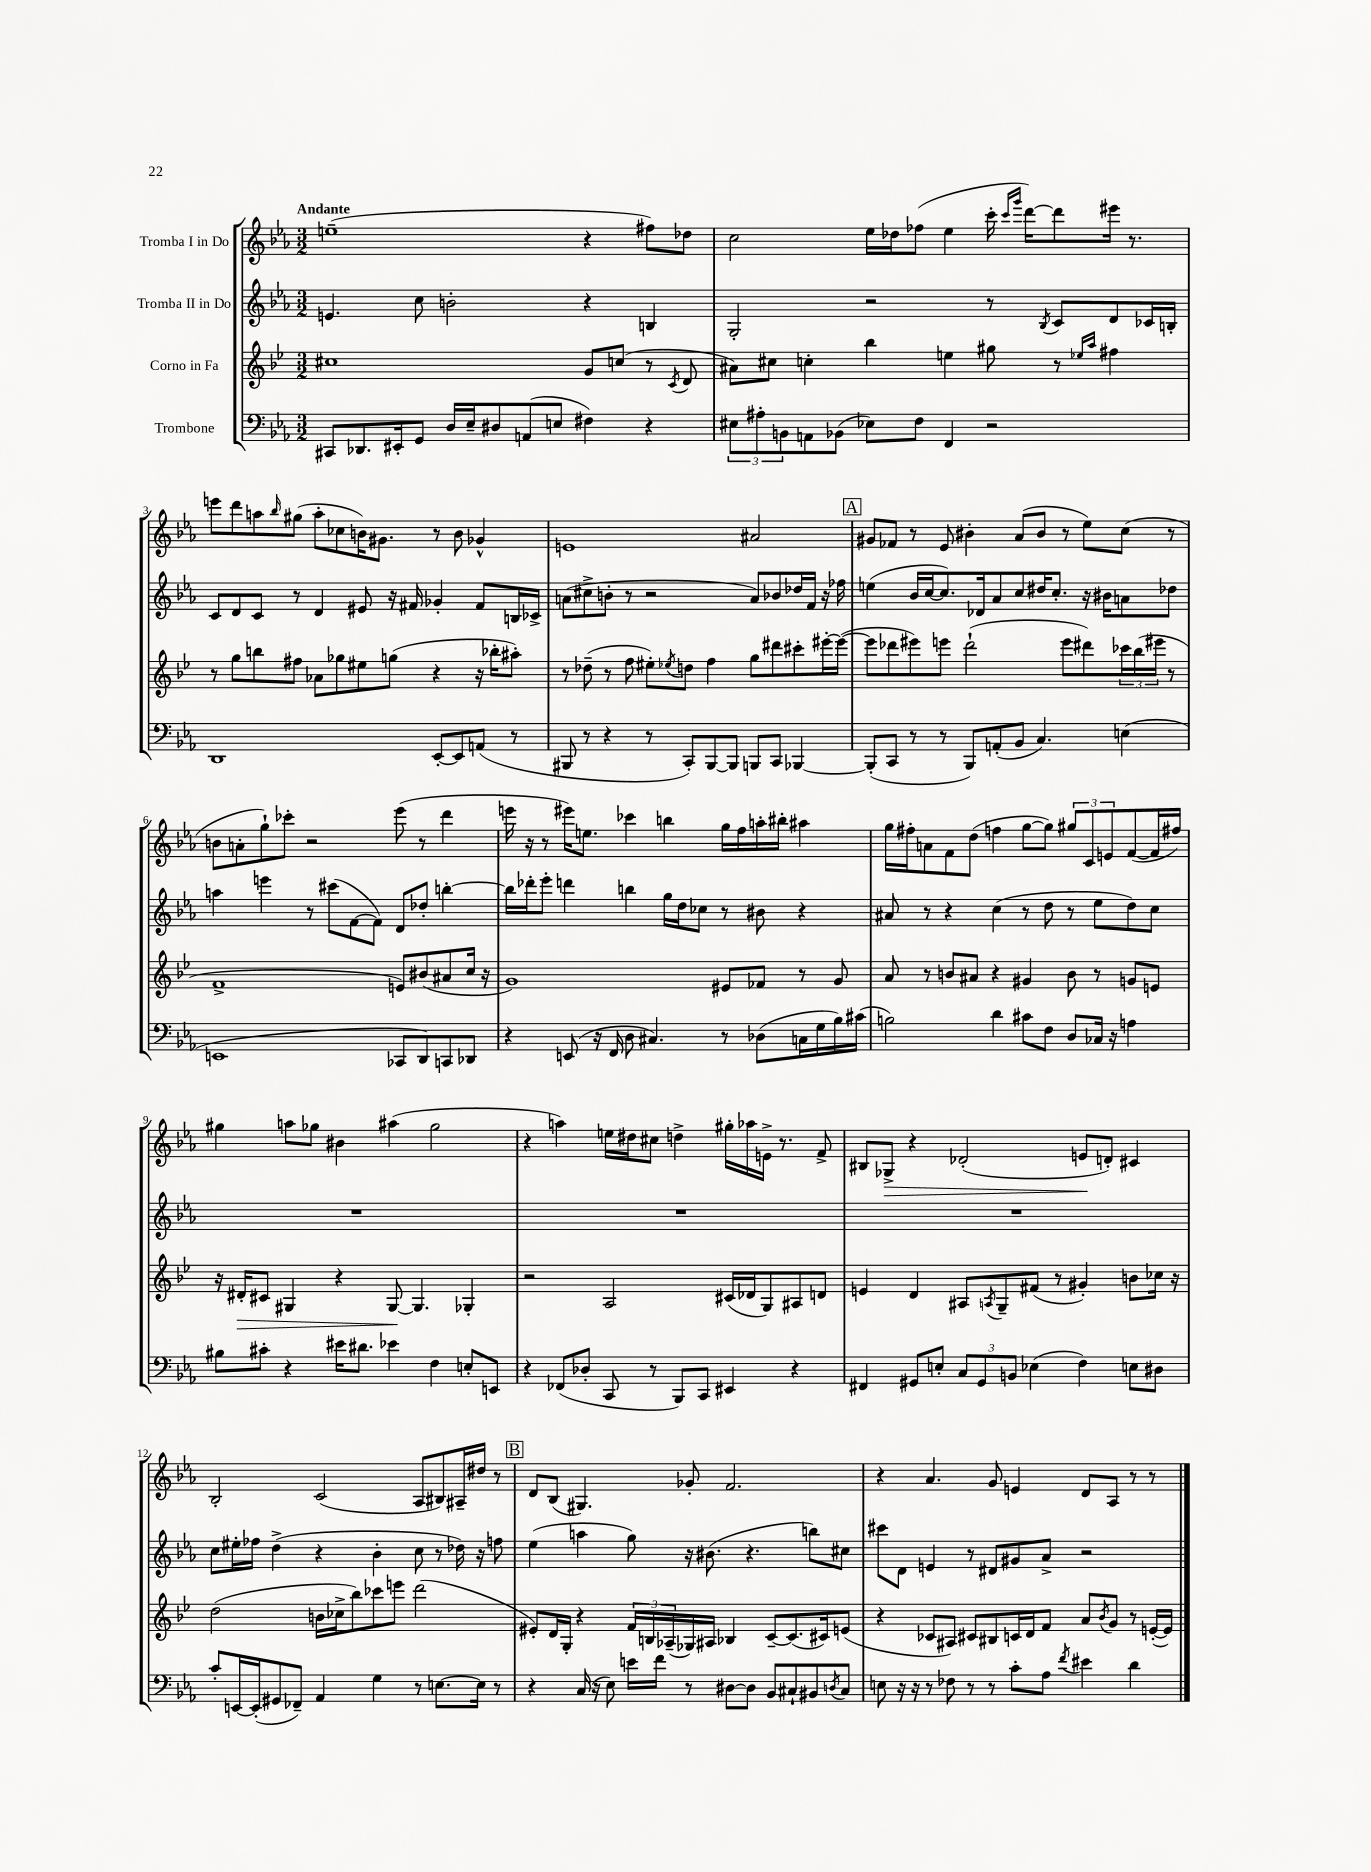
<<
\new StaffGroup <<
\new Staff = "s0" \with { instrumentName = "Tromba I in Do" } {
    \clef treble \key ees \major \numericTimeSignature \time 3/2 \tempo "Andante"
    e''1--( r4 fis''8) des''8 |
    c''2 ees''16 des''16 fes''8( ees''4 c'''16-. \grace { c'''16 g'''16 } d'''16~) d'''8 eis'''16 r8. |
    e'''8 d'''8 a''8 \grace { bes''16 } gis''8( a''8-. ces''8 b'16) gis'8. r8 b'8 ges'4-^ |
    e'1 ais'2 |
    \mark \markup { \box "A" } gis'8 fes'8 r8 ees'8 bis'4-. aes'8( bis'8 r8 ees''8) c''8( r8 |
    b'8 a'8-. g''8-!) ces'''8-. r2 ees'''8( r8 d'''4 |
    e'''16 r16 r8 eis'''16) e''8. ces'''4 b''4 g''16 f''16 a''16-. bis''16-. ais''4 |
    g''16 fis''16-. a'8 f'8 d''8( f''4 g''8~ g''8) \tuplet 3/2 { gis''8 c'8 e'8 } f'8~( f'16 fis''16) |
    gis''4 a''8 ges''8 bis'4 ais''4( ges''2 |
    r4 a''4) e''16 dis''16 cis''8 d''4-> gis''16-. aes''16 e'16-> r8. f'8-> |
    bis8 ges8->\> r4 des'2-.( e'8\! d'8-.) cis'4 |
    bes2-. c'2( aes8 bis8) ais16-- dis''16 r8 |
    \mark \markup { \box "B" } d'8 bes8( gis4.) ges'8-. f'2. |
    r4 aes'4. g'8 e'4 d'8 aes8 r8 r8 \bar "|." |
}
\new Staff = "s1" \with { instrumentName = "Tromba II in Do" } {
    \clef treble \key ees \major \numericTimeSignature \time 3/2
    e'4. c''8 b'2-. r4 b4 |
    g2-. r2 r8 \acciaccatura { bes8 } c'8 d'8 ces'16 b16-. |
    c'8 d'8 c'8 r8 d'4 eis'8 r16 fis'16 ges'4-. fis'8 b16 ces'16-> |
    a'8( cis''8-> b'8-. r8 r2 a'8) bes'8 des''16 f'16 r16 fes''16 |
    \mark \markup { \box "A" } e''4( bes'16 c''16~ c''8.) des'16 aes'8 c''8 dis''16 c''8.-. r16 bis'16 a'8 des''8 |
    a''4 e'''4 r8 cis'''8( f'8~ f'8) d'8 des''8-. b''4~-. |
    b''16 des'''16-. ees'''8-. d'''4 b''4 g''16 d''16 ces''8 r8 bis'8 r4 |
    ais'8 r8 r4 c''4( r8 d''8 r8 ees''8 d''8) c''8 |
    R1. |
    R1. |
    R1. |
    c''8 eis''16-. fes''16 d''4->( r4 bes'4-. c''8 r8 des''16) r16 f''8 |
    \mark \markup { \box "B" } ees''4( a''4 g''8) r16 bis'8.( r4. b''8) cis''8 |
    cis'''8 d'8 e'4 r8 dis'8 gis'8 aes'8-> r2 \bar "|." |
}
\new Staff = "s2" \with { instrumentName = "Corno in Fa" } {
    \clef treble \key bes \major \numericTimeSignature \time 3/2
    cis''1 g'8 c''8( r8 \acciaccatura { c'8 } d'8 |
    ais'8) cis''8 c''4-. bes''4 e''4 gis''8 r8 \grace { ees''16 a''16 } fis''4 |
    r8 g''8 b''8 fis''8 aes'8 ges''8 eis''8 g''8( r4 r16 bes''16-. ais''8-.) |
    r8 des''8--( r8 f''8 eis''8-.) \acciaccatura { ees''8 } d''8 f''4 g''8 dis'''8 cis'''8-. eis'''16~-. eis'''16~( |
    \mark \markup { \box "A" } eis'''8 des'''8 eis'''8) e'''8 des'''2-!( e'''8 dis'''8) \tuplet 3/2 { ces'''16 bes''16( eis'''16 } r8 |
    f'1-> e'8) bis'8( ais'8 c''16 r16 |
    g'1) eis'8 fes'8 r8 g'8 |
    a'8 r8 b'8 ais'8 r4 gis'4 b'8 r8 g'8 e'8 |
    r16 dis'16-.\> cis'8 gis4 r4 gis8~\! gis4. ges4-. |
    r2 a2 cis'16( des'16 g8) ais8 d'8 |
    e'4 d'4 ais8 \acciaccatura { a8 } g8-- fis'8( r8 gis'4-.) b'8 ces''16 r16 |
    d''2( b'16 ces''16-> bes''8) ces'''8 e'''8 d'''2( |
    \mark \markup { \box "B" } eis'8-.) d'16 g16-. r4 \tuplet 3/2 { f'16 b16 aes16--( } ges16) ais16 bes4 c'8~-- c'8.( cis'16) e'8( |
    r4 ces'8 ais8) cis'8 bis8 c'16 d'16 f'8 a'8 \acciaccatura { bes'8 } g'8 r8 e'16~-.( e'16) \bar "|." |
}
\new Staff = "s3" \with { instrumentName = "Trombone" } {
    \clef bass \key ees \major \numericTimeSignature \time 3/2
    cis,8 des,8. eis,16-. g,8 d16 ees16-- dis8 a,8( e8 fis4) r4 |
    \tuplet 3/2 { eis8 ais8-. b,8 } a,8 bes,8( ees8) f8 f,4 r2 |
    d,1 ees,8~-. ees,8 a,8( r8 |
    bis,,8 r8 r4 r8 c,8-.) bis,,8~ bis,,8 b,,8 c,8 bes,,4~ |
    \mark \markup { \box "A" } bes,,8-.( c,8 r8 r8 bes,,8) a,8-.( bes,8 c4.) e4( |
    e,1 ces,8 d,8) c,8 des,8 |
    r4 e,8( r16 f,16 d8 cis4.) r8 des8( c16 g16 bes16) cis'16( |
    b2) d'4 cis'8 f8 d8 ces16 r16 a4 |
    bis8 cis'8-. r4 eis'16 dis'8. ees'4 f4 e8-. e,8 |
    r4 fes,8( des8-. c,8 r8 bes,,8) c,8 eis,4 r4 |
    fis,4 gis,8 e8-. \tuplet 3/2 { c8 gis,8 b,8 } ees4( f4) e8 dis8 |
    c'8-. e,16~ e,16-.( gis,8 fes,8--) aes,4 g4 r8 e8.~ e16 r8 |
    \mark \markup { \box "B" } r4 c16( r16 ees8) e'16 f'16 r8 dis8~ dis8 bes,8 cis8-! bis,8 \acciaccatura { d8 } cis8 |
    e8 r16 r16 r8 fes8 r8 r8 c'8-. aes8 \acciaccatura { f'8 } eis'4 d'4 \bar "|." |
}
>>
>>
